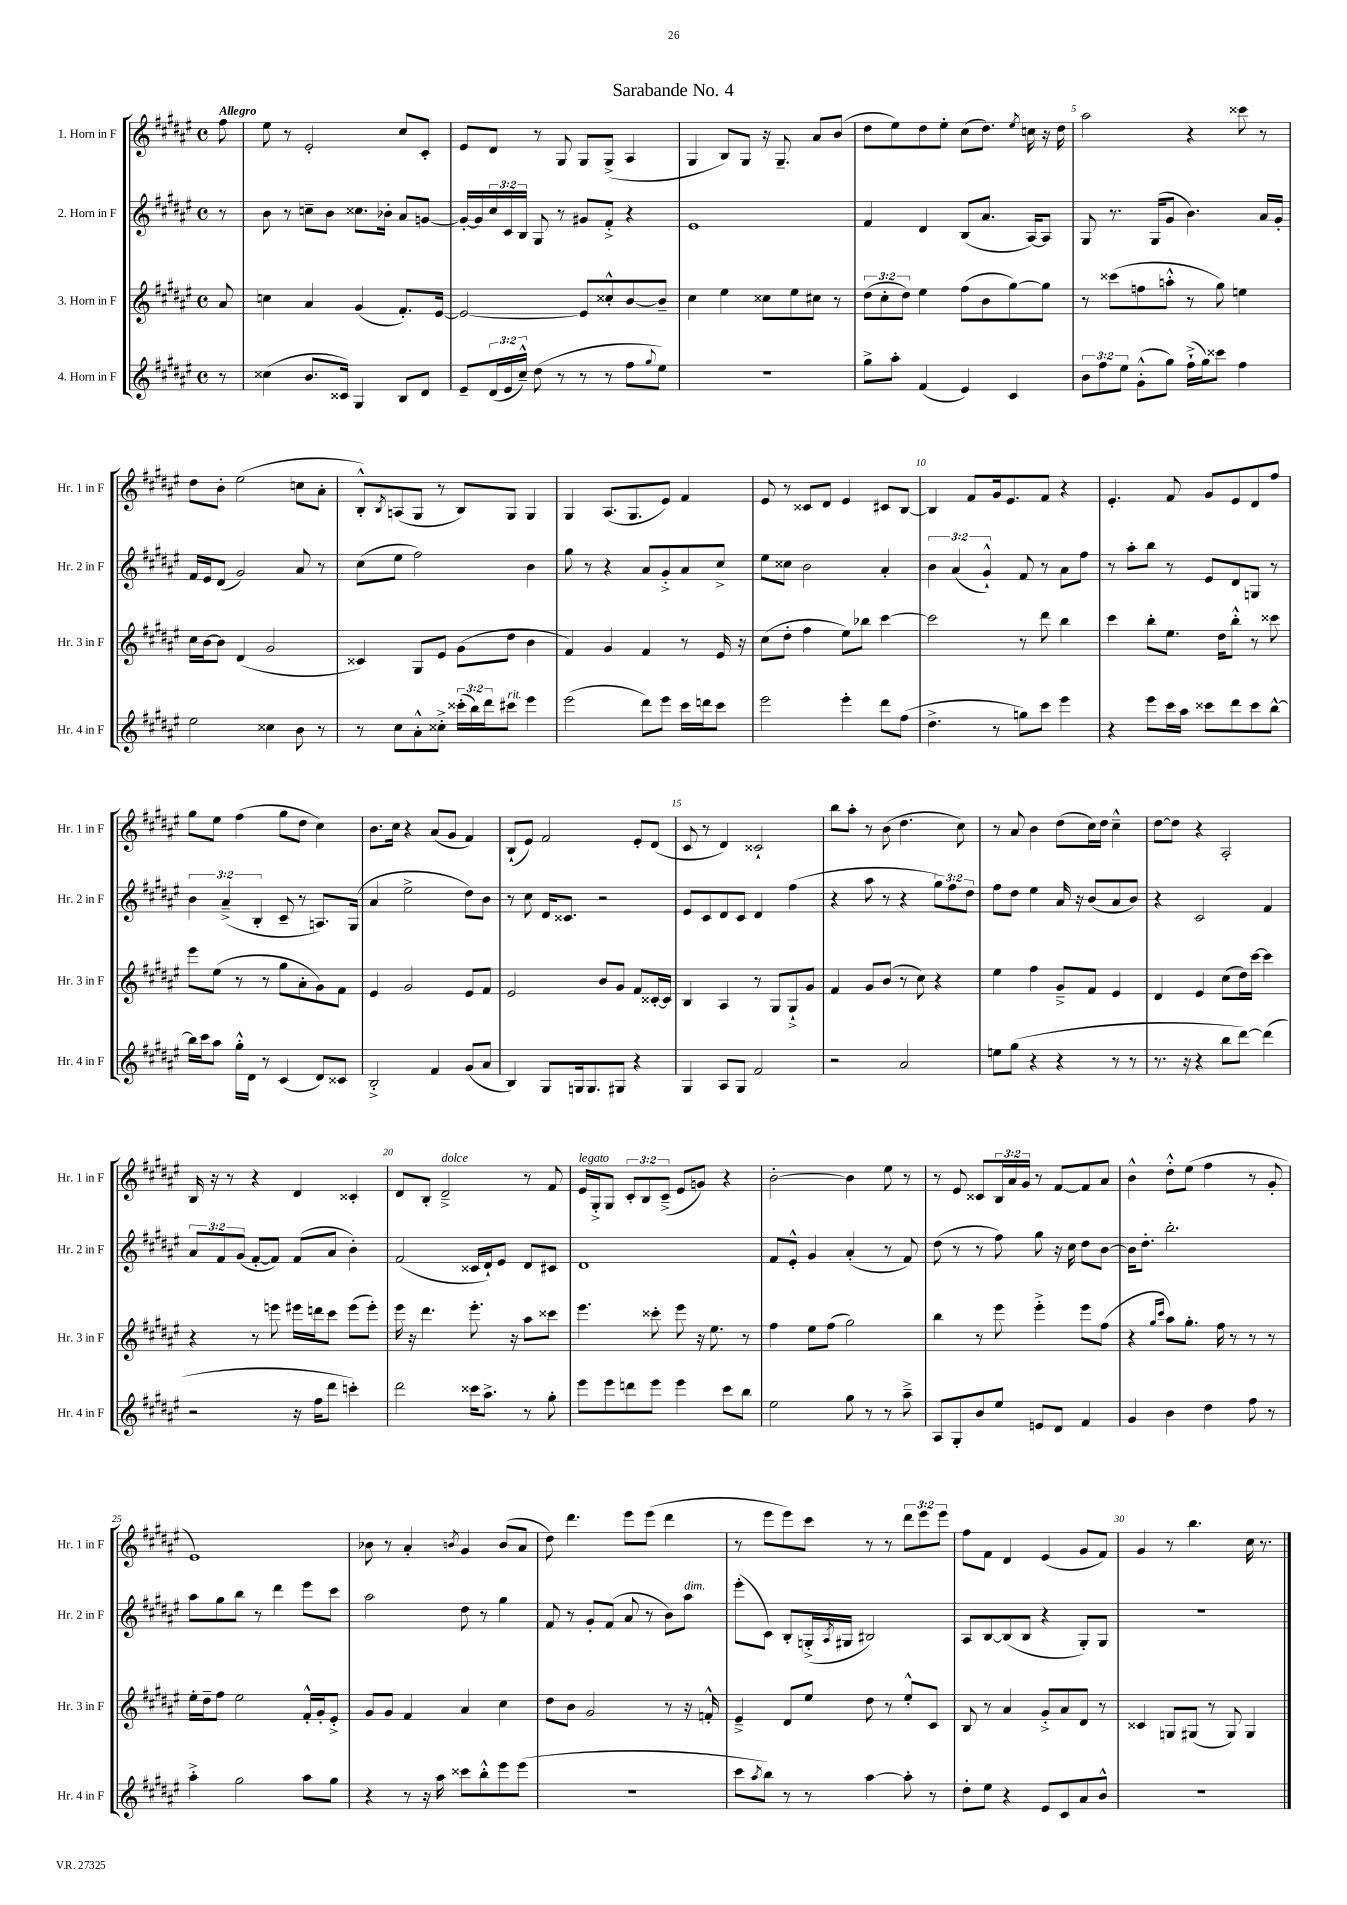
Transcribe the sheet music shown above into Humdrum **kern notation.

**kern	**kern	**kern	**kern
*staff4	*staff3	*staff2	*staff1
*clefG2	*clefG2	*clefG2	*clefG2
*k[f#c#g#d#a#e#]	*k[f#c#g#d#a#e#]	*k[f#c#g#d#a#e#]	*k[f#c#g#d#a#e#]
*M4/4	*M4/4	*M4/4	*M4/4
*met(c)	*met(c)	*met(c)	*met(c)
8r	8a#/	8r	8ff#\
=	=	=	=
(4cc##\	4cc\	8b\	8ee#\
.	.	8r	8r
8.b/L	4a#/	8cc~\L	2e#'/
.	.	8b\J	.
16c##/Jk)	.	.	.
4G#/	(4g#/	8.cc##\L	.
.	.	16b-'\Jk	.
8B/L	8.f#'/L)	8a#/L	8cc#/L
8d#/J	.	[8g/J	8c#'/J
.	[16e#/Jk	.	.
=	=	=	=
8e#~/L	2e#/_	16g'/_LL	8e#/L
.	.	16g/]	.
(24d#/L	.	24cc#/	8d#/J
24e#/	.	24c#/	.
24cc#~^^/JJ)	.	24B/JJ	.
(8dd#\	.	8G#/	8r
8r	.	8r	8G#/
8r	8e#/]L	8g#/L	8G#/L
8r	8cc##'^^/	8f#'^/J	(8G#^/J
8ff#\L	[8b/	4r	4A#/
8qqgg#/	.	.	.
8ee#\J)	8b~/]J	.	.
=	=	=	=
1r	4cc#\	1e#	4G#/
.	4ee#\	.	8B/L)
.	.	.	8G#/J
.	8cc##\L	.	16r
.	.	.	8.G#~/
.	8ee#\	.	.
.	8cc#\J	.	8a#/L
.	8r	.	(8b/J
=	=	=	=
8gg#^\L	(12dd#\L	4f#/	8dd#\L
.	12cc#'\	.	.
8aa#'\J	.	.	8ee#\)
.	12dd#\J)	.	.
(4f#/	4ee#\	4d#/	8dd#\
.	.	.	8ee#'\J
4e#/)	(8ff#\L	(8B/L	(8cc#\L
.	8b\	8.a#/J	8.dd#\J)
4c#/	[8gg#\)	.	.
.	.	.	8qee#/
.	.	[16A#/LK)	16cc\
.	8gg#\]J	8A#/]J	16r
.	.	.	16dd#\
=	=	=	=
12b\L	8r	8G#/	2aa#\
12ff#\	.	.	.
.	(8ccc##\L	8.r	.
12ee#\J	.	.	.
(8g#'^^\L	8ff\	.	.
.	.	(16G#/LK	.
8gg#\J)	8aa'^^\J	8g#/J	.
(16ff#`^\LL	8r	4.b\)	4r
16gg#\J)	.	.	.
8ccc##\J	8gg#\)	.	.
4ff#\	4ee\	.	8ccc##\
.	.	16a#/LL	8r
.	.	16g#'/JJ	.
=	=	=	=
2ee#\	16cc#\LL	16f#/LL	8dd#\L
.	[16b\J	16e#/J	.
.	8b\]J	(8d#/J	8b'\J
.	(4d#/	2g#/)	(2ee#\
4cc##\	2g#/	.	.
8b\	.	8a#/	8cc\L
8r	.	8r	8a#'\J
=	=	=	=
8r	4c##/)	(8cc#\L	8B'^^/L)
.	.	.	8qB/
8cc#\L	.	8ee#\J	(8A/
8a#'^^\	8G#/L	2ff#\)	8G#/J
8cc##'^\J	8e#/J	.	8r
(24ccc##'\LL	(8g#\L	.	8B/L)
24bb\)	.	.	.
24ddd#\J	.	.	.
8ccc#\J	8dd#\J	.	8G#/J
4eee#\	4b\	4b\	4G#/
=	=	=	=
(2eee#\	4f#/)	8gg#\	4G#/
.	.	8r	.
.	4g#/	4r	(8.A#/L
.	.	.	8.G#/
8ddd#\L)	4f#/	8a#/L	.
8eee#\J	.	8g#'^/	8e#/J)
16ccc#\LL	8r	8a#/	4f#/
16ddd\J	.	.	.
8ccc#\J	16e#/	8cc#^/J	.
.	16r	.	.
=	=	=	=
2eee#\	(8cc#\L	8ee#\L	8e#/
.	8dd#'\J	8cc##\J	8r
.	4ff#\	2b\	8c##/L
.	.	.	8d#/J
4eee#'\	8ee#\L)	.	4e#/
.	8bb-\J	.	.
8ddd#\L	[4ccc#\	4a#'/	8c#/L
(8ff#\J	.	.	[8B/J
=	=	=	=
4.dd#^\	2ccc#\]	6b\	4B/]
.	.	(6a#/	.
.	.	.	8f#/L
.	.	6g#`^^/)	.
8r	.	.	16g#/k
.	.	.	8.e#/
8gg\L)	8r	8f#/	.
8ccc#\J	8ddd#\	8r	8f#/J
4eee#\	4bb\	8a#\L	4r
.	.	8ff#\J	.
=	=	=	=
4r	4ccc#\	8r	4.e#'/
.	.	8aa#'\L	.
8eee#\L	8bb'\L	8bb\J	.
16ccc#\L	8.ee#\J	8r	8f#/
16aa#\JJ	.	.	.
8ccc##\L	.	8e#/L	8g#/L
.	16dd#\LK	.	.
8ddd#\	8bb'^^\J	8d#/	8e#/
8ccc##\	8r	8G/J	8d#/
[8bb^^\J	8ccc##\	8r	8ff#/J
=	=	=	=
16bb\]LL	8eee#\L	6b\	8gg#\L
16ccc#\J	.	.	.
8aa#\J	(8ee#\J	.	8ee#\J
.	.	(6a#~^/	.
16gg#'^^\LL	8r	.	(4ff#\
16d#\JJ	.	.	.
.	.	6B'/	.
8r	8r	.	.
(4c#/	8gg#\L	8c#~/	8gg#\L
.	8a#'\	8r	8dd#\J
8d#/L)	8g#\)	8.A/L)	4cc#\)
8c##/J	8f#\J	.	.
.	.	(16G#/Jk	.
=	=	=	=
2B'^/	4e#/	4a#/	8.b\L
.	.	.	16cc#\Jk
.	2g#/	2ee#^\	4r
4f#/	.	.	(8a#/L
.	.	.	8g#/J
(8g#/L	8e#/L	8dd#\L)	4f#/)
8a#/J	8f#/J	8b\J	.
=	=	=	=
4B/)	2e#/	8r	(8B`/L
.	.	8cc#\	8e#/J)
8G#/L	.	16d#/LK	2f#/
.	.	8.c##/J	.
16G/k	.	.	.
8.G/	.	.	.
.	8b/L	2r	.
8G#/J	8g#/J	.	.
4r	8f#/L	.	8e#'/L
.	[16c##'/L	.	(8d#/J
.	16c##/]JJ	.	.
=	=	=	=
4G#/	4B/	8e#/L	8c#/
.	.	8c#/	8r
8A#/L	4A#/	8d#/	4d#/)
8G#/J	.	8c#/J	.
2f#/	8r	4d#/	2c##`/
.	8G#/L	.	.
.	8G#`^/	(4ff#\	.
.	8g#/J	.	.
=	=	=	=
2r	4f#/	4r	8bb\L
.	.	.	8aa#'\J
.	8g#/L	8aa#\	8r
.	(8b/J	8r	(8b\
2a#/	8r	4r	4.dd#\
.	8cc#\)	.	.
.	4r	12gg#\L)	.
.	.	12ff#\	.
.	.	.	8cc#\)
.	.	12dd#\J	.
=	=	=	=
8ee\L	4ee#\	8ff#\L	8r
(8gg#\J	.	8dd#\J	8a#/
4r	4ff#\	4ee#\	4b\
4r	8g#~^/L	16a#/	(8dd#\L
.	.	16r	.
.	8f#/J	(8b/L	16cc#\L)
.	.	.	16dd#\JJ
8r	4e#/	8a#/	4cc#~^^\
8r	.	8b/J)	.
=	=	=	=
8.r	4d#/	4r	[8dd#\L
.	.	.	8dd#\]J
16r	.	.	.
4r	4e#/	2c#/	4r
8bb\L	(8cc#\L	.	2A#'/
[8ddd#\J)	16dd#\L)	.	.
.	[16ccc#\JJ	.	.
(4ddd#\]	4ccc#\]	4f#/	.
=	=	=	=
2r	4r	12a#/L	16B/
.	.	.	16r
.	.	12f#/	.
.	.	.	8r
.	.	(12g#/J	.
.	8r	[8f#'/L	4r
.	8eee\	8f#/]J)	.
16r	16eee#\LL	(8f#/L	4d#/
16ff#\LK	16ddd\J	.	.
8ddd#\J	8ccc#\J	8a#/J	.
4ccc'\)	(8eee#\L	4b'\)	4c##'/
.	8eee#'\J)	.	.
=	=	=	=
2ddd#\	16eee#\	(2f#/	8d#/L
.	16r	.	.
.	4.ddd#\	.	8B'/J
.	.	.	2d#~^/
16ccc##\LK	8.eee#'\	16c##/LL	.
8.aa#^\J	.	16d#`/J)	.
.	.	8e#/J	.
.	16r	.	.
8r	8aa#\L	8d#/L	8r
8gg#'\	8ccc##\J	8c#/J	8f#/
=	=	=	=
8eee#\L	4.eee#\	1d#	16e#/LL
.	.	.	16G#'^/J
8eee#\	.	.	8G#/J
8ddd\	.	.	12c#'/L
.	.	.	12B/
8eee#\J	8ccc##'\	.	.
.	.	.	(12c#~^/J
4eee#\	8eee#\	.	8e#/L
.	16r	.	8g/J)
.	8.ee#\	.	.
8ccc#\L	.	.	4r
8bb\J	8r	.	.
=	=	=	=
2ee#\	4ff#\	8f#/L	[2b'\
.	.	8e#'^^/J	.
.	8ee#\L	4g#/	.
.	(8ff#\J	.	.
8gg#\	2gg#\)	(4a#'/	4b\]
8r	.	.	.
8r	.	8r	8ee#\
8aa#~^\	.	8f#/)	8r
=	=	=	=
8A#/L	4bb\	(8dd#\	8r
8G#'/	.	8r	8e#/
8b/	8r	8r	8c##/L
8ee#/J	8eee#\	8ff#\)	24B/L
.	.	.	24a#/
.	.	.	24g#/JJ
8e/L	4eee#'^\	8gg#\	8r
8d#/J	.	16r	[8f#/L
.	.	16cc#\	.
4f#/	8eee#\L	8dd#\L	8f#/]
.	(8ff#\J	[8b\J	8a#/J
=	=	=	=
4g#/	4r	16b\]LK	4b^^\
.	.	8.dd#'\J	.
.	16qqgg#/LL	.	.
.	16qqccc#/JJ	.	.
4b\	8aa#\L)	2.bb'\	8dd#'^^\L
.	8.gg#'\J	.	(8ee#\J
4dd#\	.	.	4ff#\
.	16ff#\	.	.
.	8r	.	.
8ff#\	8r	.	8r
8r	8r	.	8g#'/
=	=	=	=
4aa#'^\	16ee#'\LL	8aa#\L	1e#)
.	16dd#~\J	.	.
.	8ff#\J	8gg#\	.
2gg#\	2ee#\	8bb\J	.
.	.	8r	.
.	.	4ddd#\	.
8aa#\L	16f#'^^/LL	8eee#\L	.
.	16g#'/J	.	.
8gg#\J	8e#'^/J	8ccc#\J	.
=	=	=	=
4r	8g#/L	2aa#\	8b-\
.	8g#/J	.	8r
8r	4f#/	.	4a#'/
16r	.	.	.
16aa#\	.	.	.
.	.	.	8qb/
8ccc##\L	4a#/	8dd#\	4g#/
8bb'^^\	.	8r	.
8eee#\	4cc#\	4gg#\	(8b/L
(8eee#\J	.	.	8a#/J
=	=	=	=
1r	8dd#\L	8f#/	8dd#\)
.	8b\J	8r	4.ddd#\
.	2g#/	8g#'/L	.
.	.	(8f#/J	.
.	.	8a#/	8eee#\L
.	.	8r	(8eee#\J
.	8r	8b\L)	4ddd#\
.	16r	8aa#\J	.
.	16f'^^/	.	.
=	=	=	=
8ccc#\L	4e#~^/	(8eee#'\L	8r
8qaa#/	.	.	.
8bb\J)	.	8c#\J)	8eee#\L
8r	8d#/L	8B'/L	8eee#\)
8r	8ee#/J	(16G'^/L	8ccc#\J
.	.	8qA#/	.
.	.	16G#/JJ	.
[4aa#\	8dd#\	2B#/)	8r
.	8r	.	8r
8aa#'\]	8ee#'^^/L	.	12ddd#\L
.	.	.	12eee#\
8r	8c#/J	.	.
.	.	.	12eee#\J
=	=	=	=
8dd#'\L	8B/	8A#/L	8ff#\L
8ee#\J	8r	[8B/	8f#\J
4r	4a#/	(8B/]	4d#/
.	.	8B/J	.
8e#/L	8g#'^/L	4r	(4e#/
8c#/	8a#/	.	.
8a#/	8d#/J	8G#'/L)	8g#/L
8b^^/J	8r	8G#/J	8f#/J)
=	=	=	=
1r	4c##/	1r	4g#/
.	8G/L	.	8r
.	(8G#/J	.	4.bb\
.	8r	.	.
.	8G#/)	.	.
.	4G#/	.	16cc#\
.	.	.	8.r
==	==	==	==
*-	*-	*-	*-
